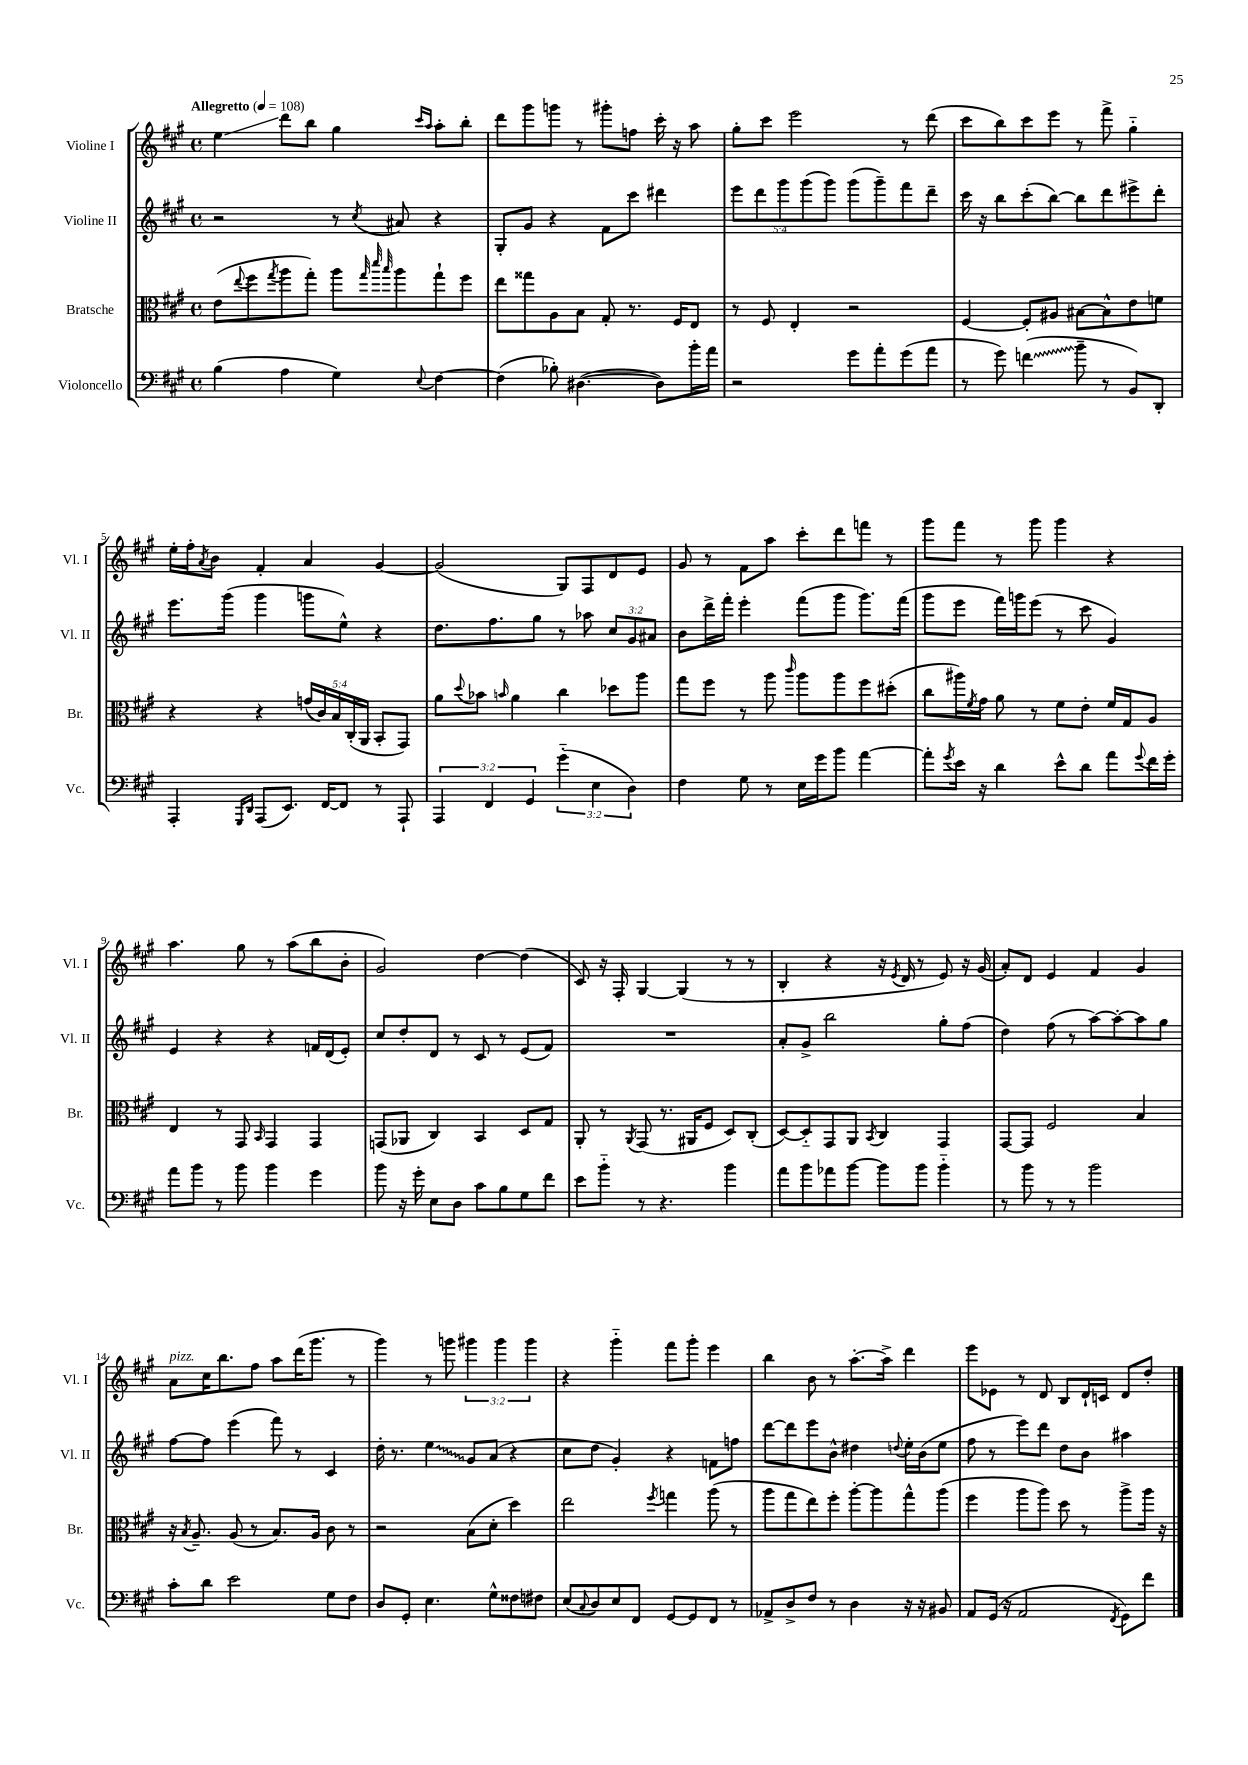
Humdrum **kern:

**kern	**kern	**kern	**kern
*staff4	*staff3	*staff2	*staff1
*clefF4	*clefC3	*clefG2	*clefG2
*k[f#c#g#]	*k[f#c#g#]	*k[f#c#g#]	*k[f#c#g#]
*M4/4	*M4/4	*M4/4	*M4/4
*met(c)	*met(c)	*met(c)	*met(c)
*MM108	*MM108	*MM108	*MM108
(4B	(8e	2r	4ee
.	8qqee	.	.
.	8ff#	.	.
.	8qgg#	.	.
4A	8aa	.	8ddd
.	8gg#')	.	8bb
4G#)	8aa	8r	4gg#
.	32qqgg#	.	.
.	32qqddd	.	.
.	32qqbb	8qcc#	.
.	8aa	8a#	.
.	.	.	16qqccc#
8qqE	.	.	16qqaa
[4F#	8gg#`	4r	8aa'
.	8ff#	.	8bb'
=	=	=	=
(4F#]	8ee	8G#'	8ddd
.	8gg##	8g#	8ggg#
8B-')	8A	4r	8ggg
([4.D#	8B	.	8r
.	8G#'	8f#	8ggg#'
.	8.r	8ccc#	8ff
8D#])	.	4ddd#	16ccc#'
.	16F#	.	16r
16b'	8E	.	8aa
16a	.	.	.
=	=	=	=
2r	8r	10eee	8gg#'
.	.	10ddd	.
.	8F#	.	8ccc#
.	.	10ggg#	.
.	4E'	.	2eee
.	.	(10ggg#	.
.	.	10ggg#)	.
8g#	2r	(8ggg#	.
8a'	.	8ggg#~)	.
(8g#	.	8fff#	8r
8a	.	8ddd~	(8ddd
=	=	=	=
8r	[4F#	16ccc#	8ccc#
.	.	16r	.
8g#)	.	8bb	8bb)
(4f	8F#']	(8ccc#'	8ccc#
.	8A#	[8bb)	8eee
8b~	[8B#	8bb]	8r
8r	8B#^^]	8ddd	8fff#^
8BB)	8e	8eee#^	4gg#'~
8DD'	8f	8ddd'	.
=	=	=	=
4AAA'	4r	8.eee	16ee'
.	.	.	16ff#'
.	.	.	8qa
.	.	.	8b
.	.	(16ggg#	.
16qqGGG#	.	.	.
16qqDD	.	.	.
(8AAA	4r	4ggg#	4f#'
8.EE)	.	.	.
.	(20g	8ggg	4a
.	20c#)	.	.
[16FF#	.	.	.
.	20B	.	.
8FF#]	.	8ee^^)	.
.	(20C#'	.	.
.	20AA	.	.
8r	8BB'	4r	[4g#
8AAA`	8GG#)	.	.
=	=	=	=
6AAA	8a	8.dd	(2g#]
.	8qqdd	.	.
.	8b-	.	.
6FF#	.	.	.
.	.	8.ff#	.
.	16qqb	.	.
.	4a	.	.
6GG#	.	.	.
.	.	8gg#	.
(6g#'~	4cc#	8r	8G#)
.	.	8aa-	8F#
6E	.	.	.
.	8dd-	12cc#	8d
6D)	.	12g#	.
.	8aa	.	8e
.	.	12a#	.
=	=	=	=
4F#	8gg#	8b	8g#
.	8ff#	16ddd^	8r
.	.	16fff#'	.
8G#	8r	4eee'	8f#
8r	8aa	.	8aa
.	16qqccc#	.	.
16E	8aa	(8fff#	8ccc#'
16g#	.	.	.
8b	8aa	8ggg#	8ddd
[4a	8ff#	8.ggg#)	8fff
.	(8dd#'	.	8r
.	.	(16fff#	.
=	=	=	=
8a']	8cc#	8ggg#	8ggg#
8qg#	.	.	.
16e	16aa#)	8eee	8fff#
.	8qf#	.	.
16r	16g#	.	.
4d	8a	16fff#)	8r
.	.	16ggg	.
.	8r	(8eee	8ggg#
8e^^	8f#	8r	4ggg#
8d	8e'	8ccc#	.
8a	16f#	4g#)	4r
.	16G#	.	.
8qqg#	.	.	.
16f#	8A	.	.
16g#'	.	.	.
=	=	=	=
8a	4E	4e	4.aa
8b	.	.	.
8r	8r	4r	.
8b	8GG#	.	8gg#
.	16qqBB	.	.
4b	4GG#	4r	8r
.	.	.	(8aa
4g#	4GG#	16f	8bb
.	.	(16d	.
.	.	8e')	8b'
=	=	=	=
8b	(8GG	8cc#	2g#)
16r	8AA-	8dd'	.
16g#'	.	.	.
8E	4C#)	8d	.
8D	.	8r	.
8c#	4BB	8c#	[4dd
8B	.	8r	.
8G#	8D	(8e	(4dd]
8f#	8G#	8f#)	.
=	=	=	=
8e	8AA'	1r	8c#)
8b'~	8r	.	16r
.	.	.	16F#'
.	8qAA	.	.
8r	(8GG#	.	[4G#
4.r	8.r	.	.
.	.	.	(4G#]
.	16AA#	.	.
.	8F#	.	.
4b	8D)	.	8r
.	(8C#'	.	8r
=	=	=	=
8a	[8D)	8a'	4B'
8b	8D'~]	8g#^	.
8a-	8GG#	2bb	4r
[8b	8AA	.	.
.	8qBB	.	.
8b]	4C#	.	16r
.	.	.	8qe
.	.	.	16d
8b	.	.	8r
4b'~	4GG#	8gg#'	8e)
.	.	(8ff#	16r
.	.	.	(16g#
=	=	=	=
8r	[8GG#	4dd)	8a')
8b	8GG#]	.	8d
8r	2F#	(8ff#	4e
8r	.	8r	.
2b	.	[8aa)	4f#
.	.	8aa'_	.
.	4B	8aa]	4g#
.	.	8gg#	.
=	=	=	=
8c#'	16r	[8ff#	8a
.	8qB	.	.
.	8.A~	.	.
8d	.	8ff#]	16cc#
.	.	.	8.bb
2e	(8A	(4eee	.
.	8r	.	8ff#
.	8.B)	8fff#)	8aa
.	.	8r	(16ddd
.	16A	.	8.ggg#
8G#	8c#	4c#	.
8F#	8r	.	8r
=	=	=	=
8D	2r	16dd'	4ggg#)
.	.	8.r	.
8GG#'	.	.	.
4.E	.	4ee	8r
.	.	.	8ggg
.	(8B	8g#	6ggg#
8G#^^	8d'	(8a	.
.	.	.	6ggg#
8F##	4dd)	4r	.
.	.	.	6ggg#
8F#	.	.	.
=	=	=	=
(8E	2ee	8cc#	4r
8qqC#	.	.	.
8D)	.	8dd	.
8E	.	4g#')	4ggg#'~
8FF#	.	.	.
.	8qff#	.	.
[8GG#	4gg	4r	8fff#
8GG#]	.	.	8ggg#'
8FF#	(8aa	8f	4eee
8r	8r	8ff	.
=	=	=	=
8AA-^	8aa	[8ddd	4bb
8D^	8gg#	8ddd]	.
8F#	8ee)	8eee	8b
8r	8ff#'	8b^^	8r
4D	[8aa'	4dd#	[8.aa'
.	8aa]	.	.
.	.	.	16aa^]
.	.	8qqdd	.
16r	8gg#^^	16ee'	4ddd
16r	.	(16b	.
8BB#	(8aa	8ee	.
=	=	=	=
8AA	4ff#	8ff#	8eee
(16GG#	.	8r	8e-
16r	.	.	.
2AA	8aa	8eee)	8r
.	8aa)	8ddd	8d
.	8dd	8dd	8B
.	8r	8b	16d`
.	.	.	16c
8qFF#	.	.	.
8GG#)	8aa^	4aa#	8d
8f#	16aa	.	8dd'
.	16r	.	.
==	==	==	==
*-	*-	*-	*-
